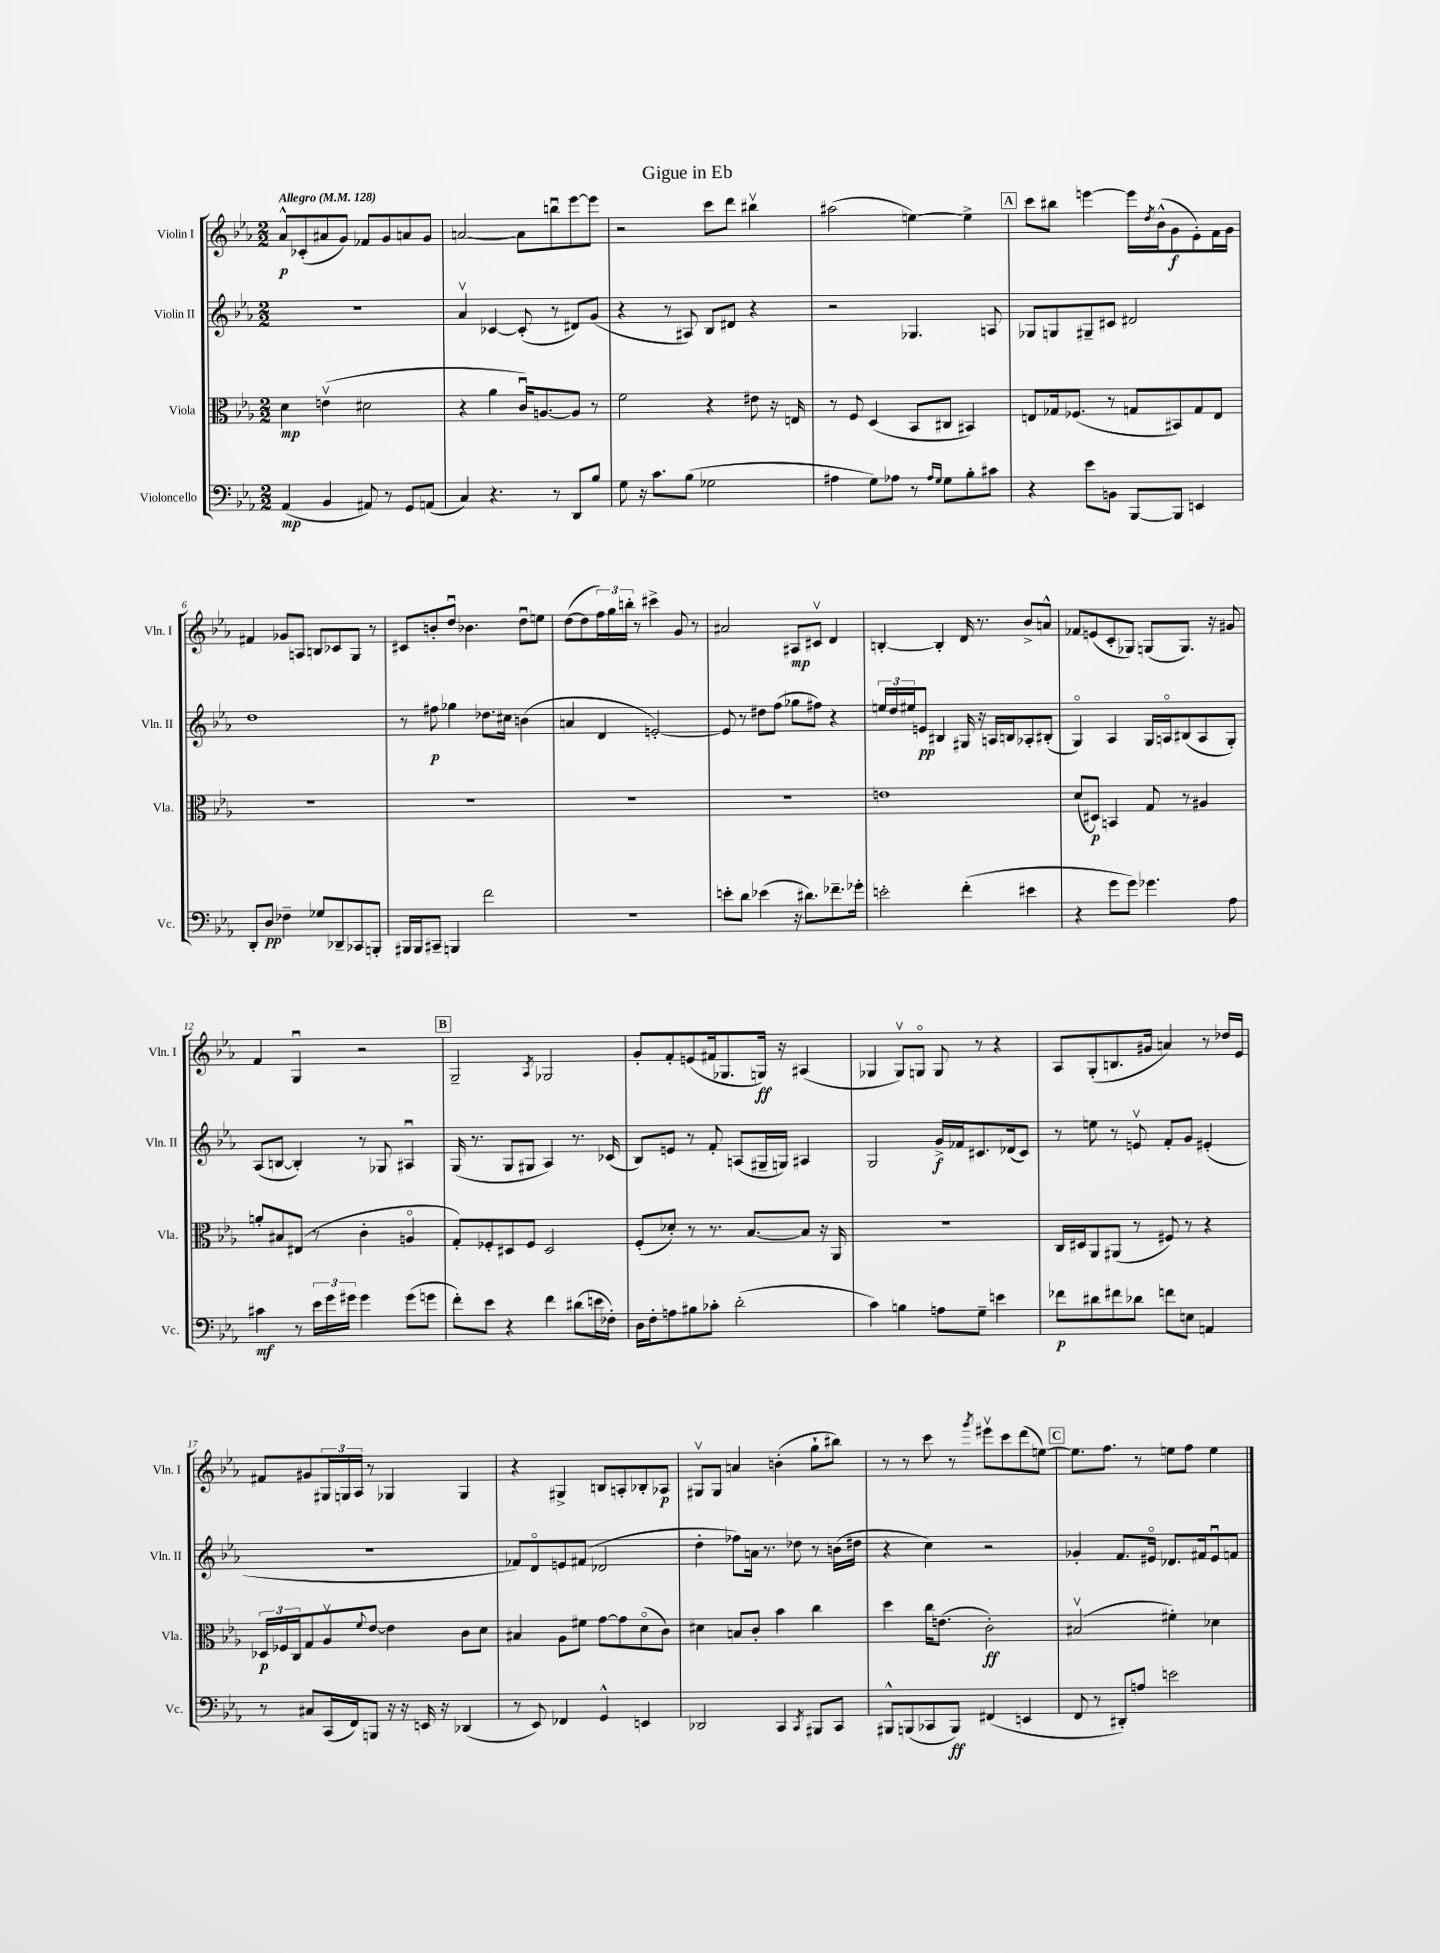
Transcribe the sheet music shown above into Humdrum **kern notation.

**kern	**kern	**kern	**kern
*staff4	*staff3	*staff2	*staff1
*clefF4	*clefC3	*clefG2	*clefG2
*k[b-e-a-]	*k[b-e-a-]	*k[b-e-a-]	*k[b-e-a-]
*M2/2	*M2/2	*M2/2	*M2/2
*MM128	*MM128	*MM128	*MM128
(4AA-	4d	1r	8a-^^
.	.	.	(8c-'
4BB-	(4ev	.	8a#
.	.	.	8g)
8AA#)	2d#	.	8f-
8r	.	.	8g
8GG	.	.	8a
(8AA	.	.	8g
=	=	=	=
4C)	4r	4a-v	[2a
4.r	4a-	[4c-	.
.	16cu)	(8c-']	8a]
.	[8.A	.	.
8r	.	8r	8bbu
8DD	8A]	8d#)	[8eee-
8B-	8r	(8g	8eee-]
=	=	=	=
8G	2f	4r	2r
16r	.	.	.
8.c	.	.	.
.	.	8r	.
(8B-	.	8A#)	.
2G-	4r	8B-	8ccc
.	.	8d#	8ddd
.	8e#	4r	4bb#v
.	16r	.	.
.	16E	.	.
=	=	=	=
4A#	8r	2r	(2aa#
.	8F	.	.
8G)	(4D	.	.
8A-	.	.	.
8r	8BB-	4.G-	[4ee)
16qqA-	.	.	.
16qqG	.	.	.
8G	8C#	.	.
8B-'	4BB#)	.	4ee^]
8c#	.	8A	.
=	=	=	=
4r	8E	8G-	8ccc
.	16G-	8G	8bb#
.	(8.F-	.	.
8e-	.	8G#~	[4eee
8BB	8r	8c#	.
[8BBB-	8G	2d#	16eee]
.	.	.	8qdd
.	.	.	(16b-^^
8BBB-]	8BB#)	.	8g
4EE	8G	.	8e-')
.	8E	.	16f
.	.	.	16g
=	=	=	=
8DD'	1r	1dd	4f#
8D	.	.	.
4F-~	.	.	8g-
.	.	.	8A
8G-	.	.	8B
8DD-~	.	.	8c-
8CC-	.	.	8G
8BBB'	.	.	8r
=	=	=	=
16BBB#	1r	8r	8c#
16BBB#	.	.	.
8CC#~	.	8ff#	8b'
4BBB	.	4gg-	8ddu
.	.	.	4.b-
2f	.	8.dd-	.
.	.	16cc#	.
.	.	(4b	8ddu
.	.	.	8ee
=	=	=	=
1r	1r	4a	([8dd
.	.	.	8dd]
.	.	4d	24ff)
.	.	.	24gg
.	.	.	24bb'
.	.	.	8r
.	.	[2e')	4ccc#^
.	.	.	8g
.	.	.	8r
=	=	=	=
8e'	1r	8e]	2a#
8d	.	8r	.
(4e-	.	8dd#	.
.	.	(8ff	.
16r	.	8gg-	8A#
8.d#)	.	.	.
.	.	8ff#)	8c#v
8.f-~	.	4r	4d
16g-'	.	.	.
=	=	=	=
2e'	1e	24ee	[4B'
.	.	24dd	.
.	.	24ee#	.
.	.	8e	.
.	.	4B#	4B']
(4f'	.	16G#	16d
.	.	16r	8.r
.	.	16A	.
.	.	16B	.
4e#	.	8A-'	8b-^
.	.	(8B#'	8a^^
=	=	=	=
4r	(8d	4Go)	8f-
.	8D#)	.	(8e
8g	4BB	4A-	8c'
8g)	.	.	8G-)
4.g-	8G	16G	(8G
.	.	16Ao	.
.	8r	(8B#	8.G)
.	4A#	8A	.
.	.	.	16r
8A-	.	8G')	8g#
=	=	=	=
4c#	8a'	(8A-	4f
.	8B#	[8B	.
8r	(8E#	4B'])	4Gu
24e-	8r	.	.
24g	.	.	.
24g#	.	.	.
4g#	4c'	8r	2r
.	.	8G-	.
(8g#	4Ao	4A#u	.
8g	.	.	.
=	=	=	=
8f')	8G')	(16G	2G~
.	.	8.r	.
8e-	8F-'	.	.
4r	8D#	8G	.
.	8F-	8G#	.
.	.	.	8qA-
4f	2D#	4A-)	2G-
(8d#	.	8.r	.
16e	.	.	.
16F-')	.	(16c-	.
=	=	=	=
16D	(8F'	8B-)	8g'
16F'	.	.	.
8A	8d-')	8e	8f'
8B#	8r	8r	(8e
8c-'	8.r	8f'	16f#
.	.	.	8.G-
(2d'	.	(8A	.
.	[8.B-	.	.
.	.	16G#~	16G)
.	.	16G)	16r
.	8B-]	4A#	(4A#
.	16r	.	.
.	16AA-	.	.
=	=	=	=
4c)	1r	2G	4G-
4B	.	.	8G-v)
.	.	.	8Go
8A	.	16g^	8G
.	.	16f-	.
8G~	.	8.c#	8r
4e	.	.	4r
.	.	(16d-	.
.	.	8c#)	.
=	=	=	=
8f-	16C	8r	8A-
.	16D#	.	.
8d#	8AA-	8ee	(8G'
8f#	(8AA#	8r	8.B
8d-	8r	8ev	.
.	.	.	16g#
8f	8F#)	8f'	4a)
8E	8r	8g	.
4AA	4r	(4e#'	8r
.	.	.	16dd-
.	.	.	16e-
=	=	=	=
8r	24D-	1r	8f#
.	24F-	.	.
.	24C	.	.
8C#	8G	.	8g#
(16CC	8A-v	.	24G#
.	.	.	24G
16FF)	.	.	.
.	.	.	24A-
.	8qqf	.	.
8BBB	[8e-	.	8r
16r	4e-]	.	4G-
16r	.	.	.
16EE	.	.	.
16r	.	.	.
(4DD-	8c	.	4G-
.	8d	.	.
=	=	=	=
8r	4B#	8f-)	4r
8EE-)	.	8do	.
4FF-	8A-	8e	4G#^
.	8f#	(8f#	.
4GG^^	[8g	2d-	8B
.	8g]	.	8A'
4EE	(8do	.	8B-'
.	8c)	.	8A-
=	=	=	=
2DD-	4d#	4dd'	8G#v
.	.	.	8G#
.	8B	8ff-)	4a
.	8c'	16a	.
.	.	8.r	.
4CC	4b-	.	(4b'
.	.	8dd-	.
8qCC	.	.	.
8BBB#	4cc	8r	8gg`
8CC	.	(16b	8bb#)
.	.	16dd#	.
=	=	=	=
8BBB#^^	4dd	4r	8r
(8BBB	.	.	8r
8CC-	16cc	4cc)	8ccc
.	(8.e	.	.
8BBB)	.	.	8r
.	.	.	8qggg
(4FF#	2c')	2r	8eee#v
.	.	.	8ccc
4EE	.	.	(8ddd
.	.	.	[8ee)
=	=	=	=
8FF	(2B#v	4g-'	8.ee]
8r	.	.	.
.	.	.	8.ff
8DD#')	.	8.f	.
8A	.	.	8r
.	.	16e#o	.
2e	4f#')	8.d-	8ee
.	.	.	8ff
.	.	16f#	.
.	4d-	8e#u	4ee
.	.	8f	.
==	==	==	==
*-	*-	*-	*-
